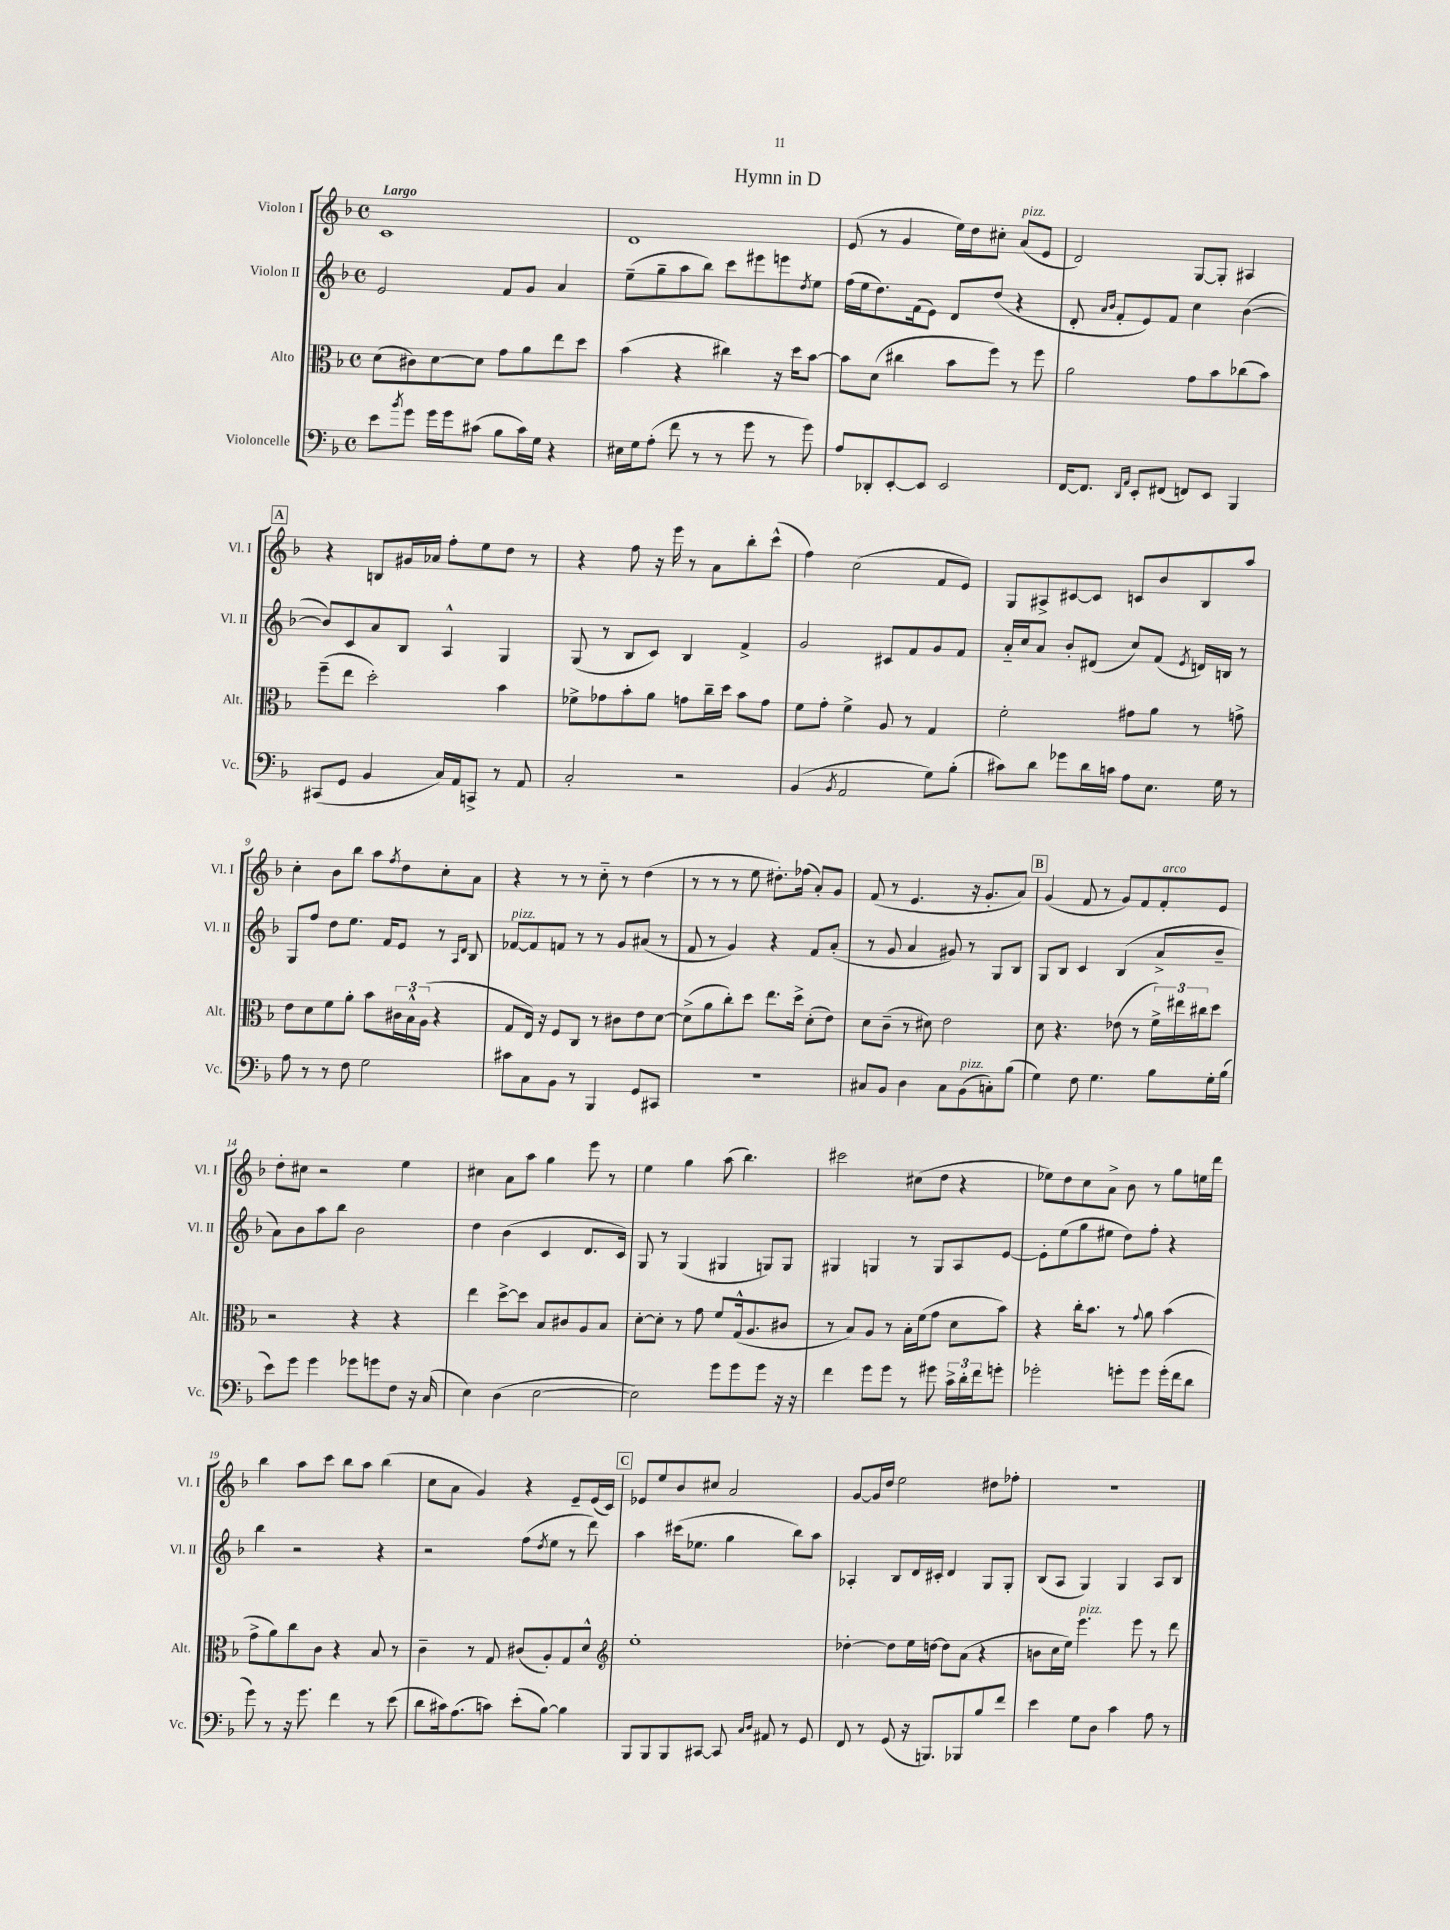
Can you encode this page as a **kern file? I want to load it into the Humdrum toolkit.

**kern	**kern	**kern	**kern
*staff4	*staff3	*staff2	*staff1
*clefF4	*clefC3	*clefG2	*clefG2
*k[b-]	*k[b-]	*k[b-]	*k[b-]
*M4/4	*M4/4	*M4/4	*M4/4
*met(c)	*met(c)	*met(c)	*met(c)
8e	(8d	2e	1c
8qb-	.	.	.
8g	8c#)	.	.
16g	[8d	.	.
16g	.	.	.
(8c#	8d]	.	.
8B-	8g	8f	.
16c#)	8a	8g	.
16G	.	.	.
4r	8ee	4a	.
.	8dd	.	.
=	=	=	=
16E#	(4b-	(8ee~	1d
16G	.	.	.
(8A'	.	8gg~	.
8f	4r	8aa	.
8r	.	8bb-)	.
8r	4cc#)	8ccc	.
8g	.	8eee#	.
8r	16r	8eee	.
.	16dd	.	.
.	.	8qdd	.
8g)	[8b-	8ee	.
=	=	=	=
8A	8b-]	(16ff	(8e
.	.	16ee	.
8DD-'	(8d	8.dd)	8r
[8EE'	4cc#	.	4g
.	.	(16f	.
8EE]	.	8e)	.
2EE	8b-	8d	16ee)
.	.	.	16dd
.	8ff)	(8dd	8cc#'
.	8r	4r	(8a
.	8ff	.	8e
=	=	=	=
[16FF	2a	8d'	2d)
8.FF]	.	.	.
.	.	16qqa	.
.	.	16qqb-	.
.	.	8f'	.
16qqDD	.	.	.
16qqAA	.	.	.
8EE'	.	8e)	.
(8FF#	.	8f	.
8FF)	8g	4cc	[8G
8EE	8b-	.	8G']
4BBB-	(8cc-	([4b-	4A#
.	8b-)	.	.
=	=	=	=
(8CC#	(8ff~	8b-])	4r
8GG	8ee	8c	.
4BB-	2dd')	8a	8B
.	.	8B-	16g#
.	.	.	16a-
16C)	.	4A^^	8ff'
16AA	.	.	.
8CC^	.	.	8ee
8r	4b-	4G	8dd
8AA	.	.	8r
=	=	=	=
2C'	8f-^	(8G	4r
.	8g-	8r	.
.	8b-'	8B-	8ff
.	8a	8c)	16r
.	.	.	16eee
2r	8g	4B-	8r
.	16cc~	.	8a
.	16dd	.	.
.	8b-	4f^	8bb-'
.	8g	.	(8ccc^^
=	=	=	=
(4BB-	8f	2g	4ff)
.	8g'	.	.
8qBB-	.	.	.
2AA	4f^	.	(2cc
.	8A	8c#	.
.	8r	8f	.
8G)	4G	8g	8f
(8B-'	.	8f	8e)
=	=	=	=
8c#)	2f'	16a'~	8G
.	.	16cc	.
8d	.	8a	8A#^
8g-	.	8b-'	[8c#
16d	.	(8d#	8c#]
16c	.	.	.
8A	8g#	8cc)	8c
8.E	8a	(8f	8b-
.	.	8qe	.
.	8r	16d)	8B-
16G	.	16B	.
8r	8g^	8r	8aa
=	=	=	=
8A	8e	8G	4cc'
8r	8d	8ff	.
8r	8f	8dd	8b-
8F	8a'	8.ee	8bb-
2G	8b-	.	8aa
.	.	16f	.
.	.	.	8qff
.	24c#	8e	8dd
.	24B-^^	.	.
.	(24A	.	.
.	4r	8r	8cc'
.	.	16qqA	.
.	.	16qqd	.
.	.	8B-	8a
=	=	=	=
8c#	8G	[8f-	4r
8C	16E)	8f-]	.
.	16r	.	.
8BB-	8F	8f	8r
8r	8C	8r	8r
4BBB-	8r	8r	8cc'~
.	8c#	8g	8r
8GG	8e	(8a#	(4dd
8CC#	[8d	8r	.
=	=	=	=
1r	(8d^]	8f	8r
.	8a	8r	8r
.	8cc')	4g)	8r
.	8dd	.	8ee
.	8.ee	4r	8.dd#')
.	16dd^	.	(16ff-
.	(8d'	8f	8a')
.	8e)	(8a'	8g
=	=	=	=
8C#	8d	8r	(8f
8BB-	(8c~	8g	8r
4D	8r	4a	4.e
.	8d#)	.	.
8C#	2e	8g#)	.
(8BB-	.	8r	16r
.	.	.	8.g'
8C')	.	8G	.
(8B-	.	8B-	8a)
=	=	=	=
4G)	8d	8G	(4g
.	4.r	8B-	.
8F	.	4c	8f
4.G	.	.	8r
.	(8e-	(4B-	8g)
.	8r	.	8f
8B-	24f^)	8a^	8f'
.	24ee#	.	.
.	24cc#	.	.
16G'	8dd	8b-~	8e
(16B-	.	.	.
=	=	=	=
8e)	2r	8a)	8dd'
8g	.	8b-	8cc#
4g	.	8aa	2r
.	.	8bb-	.
8g-	4r	2b-	.
8g	.	.	.
8F	4r	.	4ee
16r	.	.	.
(16C	.	.	.
=	=	=	=
4E)	4ee	4dd	4cc#
(4D	[8dd^	(4b-	8a
.	8dd]	.	8aa
[2E	8B-	4c	4gg
.	8c#	.	.
.	8A	8.d	8eee
.	8B-	.	8r
.	.	16c)	.
=	=	=	=
2E])	[8d'	8G	4ee
.	8d']	8r	.
.	8r	(4G	4gg
.	8g	.	.
8g	8f	4G#	(8aa
8g	(16G^^	.	4.bb-)
.	8.A	.	.
8g	.	8G)	.
16r	8c#	8G	.
16r	.	.	.
=	=	=	=
4f	8r	4G#	2ccc#
.	8B-)	.	.
8g	8A	4G	.
8g	8r	.	.
8r	16B-'	8r	(8cc#
.	(16f	.	.
8g#	8g	8G	8dd
24c^	8d	8A	4r
24d'	.	.	.
24f	.	.	.
8g'	8b-)	[8e	.
=	=	=	=
2g-'	4r	8e']	8ee-)
.	.	(8ee	8dd
.	16cc'	8gg	8cc
.	8.b-	.	.
.	.	8ee#	8a^
8g'	8r	8dd)	8b-
.	8qqg	.	.
8g	8a	8ff'	8r
(16g'	(4b-	4r	8gg
16f	.	.	.
8d	.	.	16ee
.	.	.	16ddd
=	=	=	=
8g)	8g^	4bb-	4bb-
8r	8a)	.	.
16r	8cc	2r	8aa
8.g	.	.	.
.	8c	.	8ccc
4f	4r	.	8bb-
.	.	.	8aa
8r	8B-	4r	(4bb-
(8e	8r	.	.
=	=	=	=
8d	4c~	2r	8cc
16c#)	.	.	8a
(8.A	.	.	.
.	8r	.	4g)
8c)	8G	.	.
(8e'	(8c#	(8ff	4r
.	.	8qdd	.
[8B-)	8A')	8ee	.
4B-]	8G	8r	8e~
.	8d^^	8ddd)	(16e
.	.	.	16c)
=	=	=	=
*	*clefG2	*	*
8BBB-	1ee'	4aa	8e-
8BBB-	.	.	8ee
8BBB-	.	(16ccc#	8b-
.	.	8.ee-	.
[8CC#	.	.	8cc#
8CC#]	.	4gg	2a
16qqC	.	.	.
16qqD	.	.	.
8AA#	.	.	.
8r	.	8bb-)	.
8GG	.	8aa	.
=	=	=	=
8FF	[4dd-'	4A-'	[8g
8r	.	.	16g]
.	.	.	16dd
(8GG	8dd-]	8B-	2ee
16r	16ee	16d	.
8.BBB)	[16dd	16c#'	.
.	8dd]	4d	.
8BBB-	(8a	.	.
8B-	4r	8G	8dd#
8f	.	8G'	8ff-'
=	=	=	=
4e	8b	(8B-	1r
.	16cc	8A	.
.	16ee)	.	.
8G	4.eee	4G)	.
8D	.	.	.
4c	.	4G	.
.	8eee	.	.
8A	8r	8A	.
8r	8ddd	8B-	.
==	==	==	==
*-	*-	*-	*-
